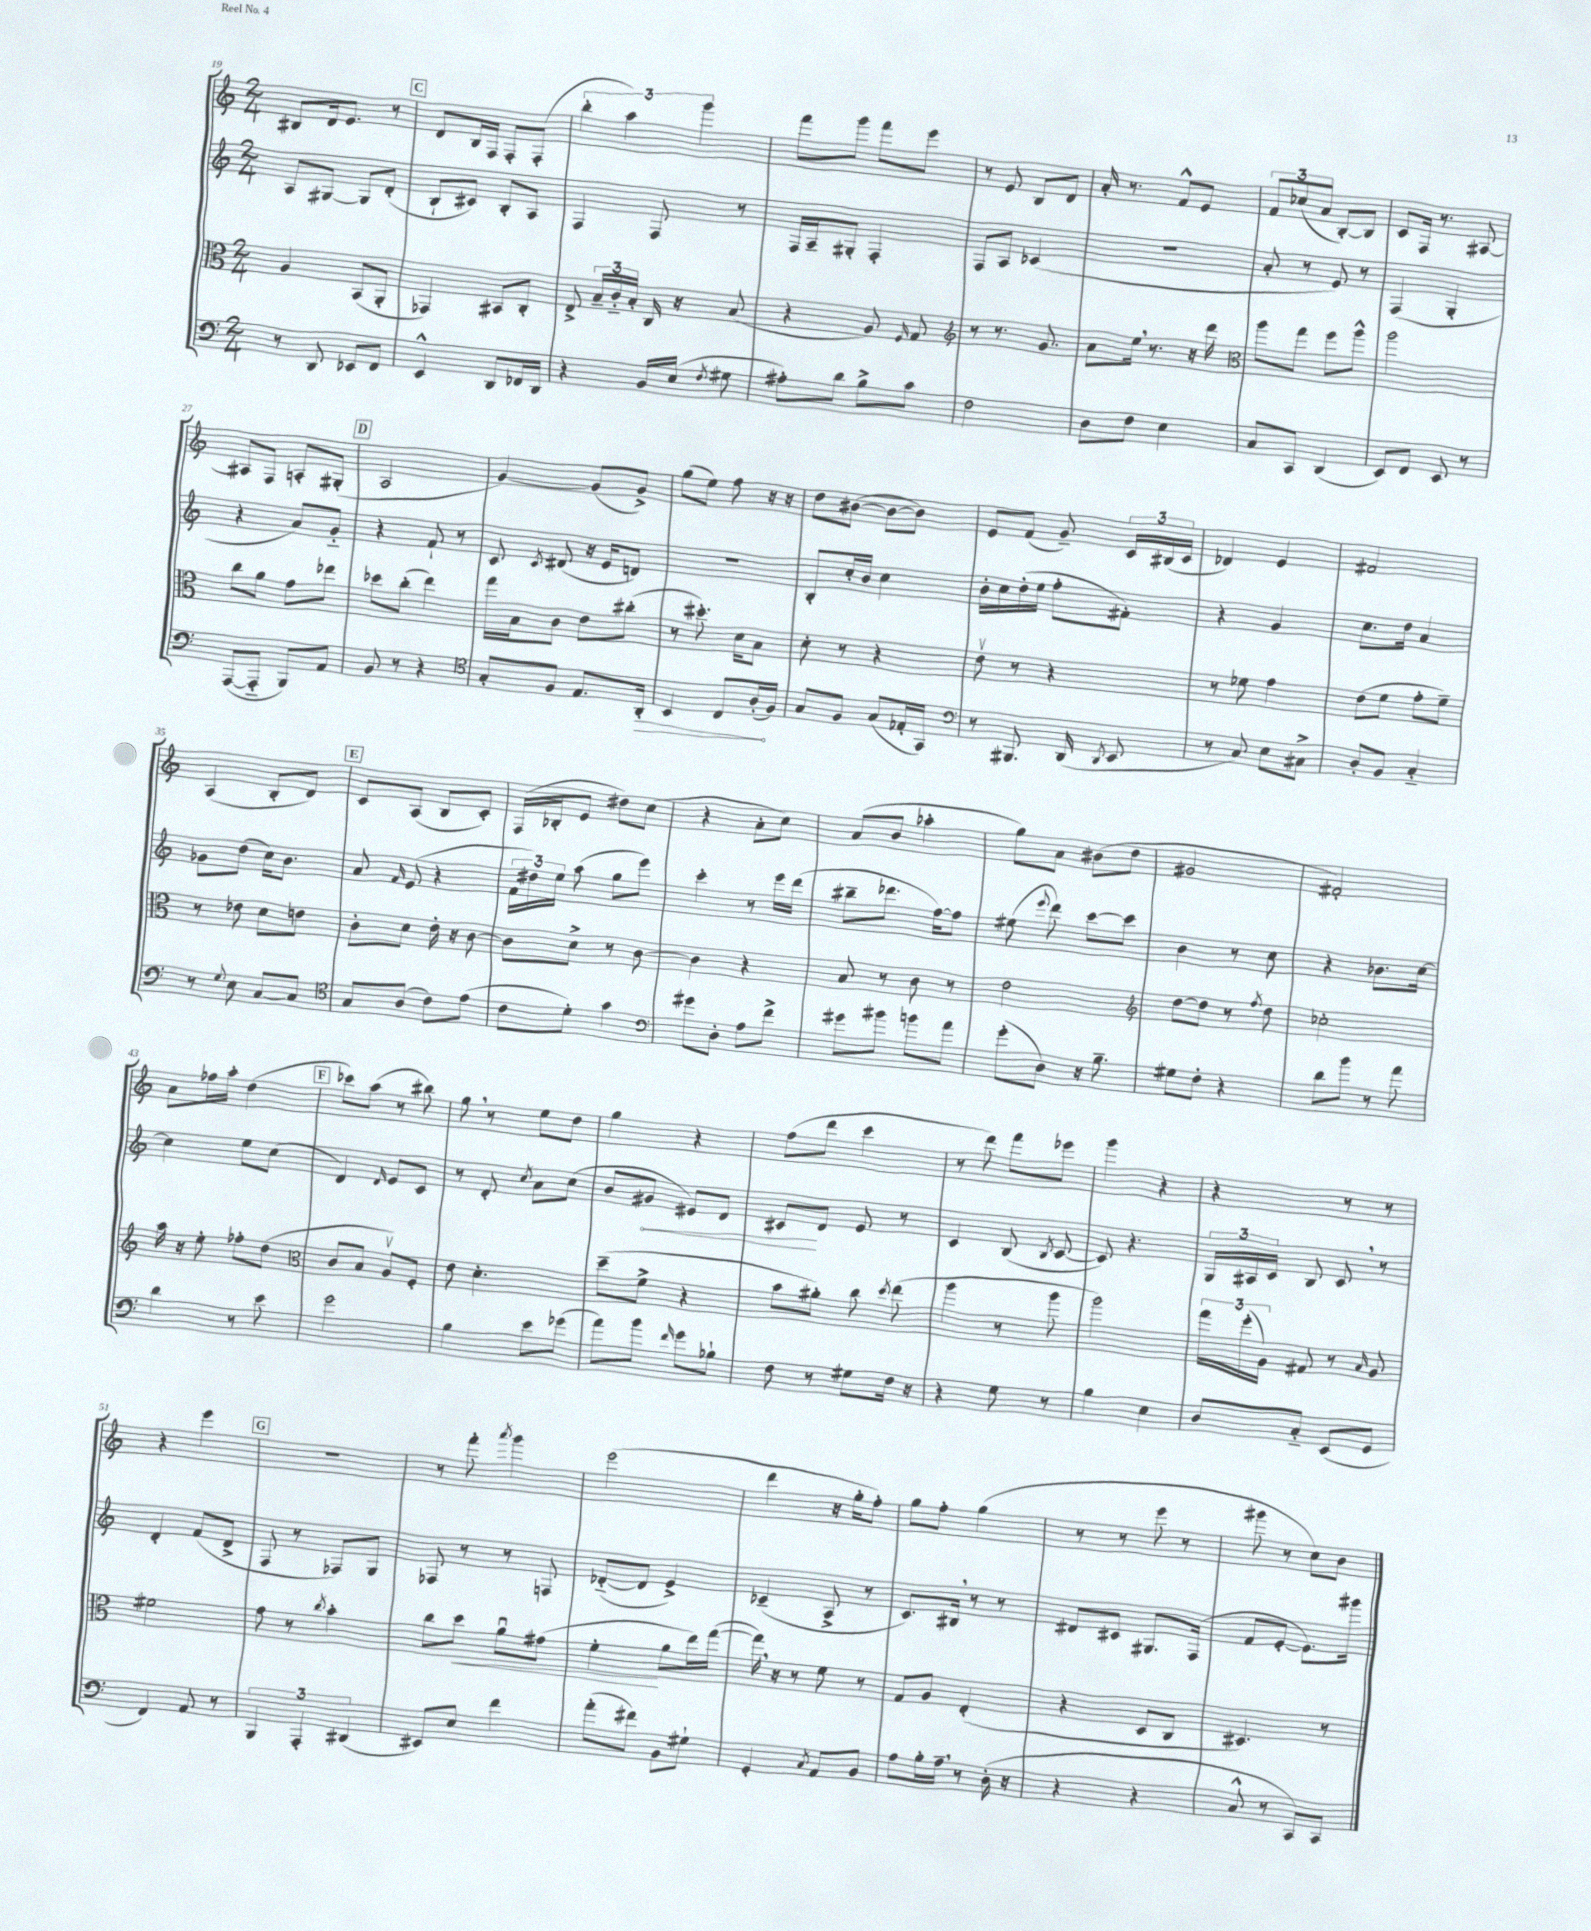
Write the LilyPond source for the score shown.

<<
\new StaffGroup <<
\new Staff = "s0" {
    \clef treble \key c \major \numericTimeSignature \time 2/4
    \autoBeamOff bis8[ d'16 e'8.] r8 |
    \mark \markup { \box "C" } d'8[ b16 f16] f8[-. f8]-.( |
    \tuplet 3/2 { b''4-. a''4) g'''4 } |
    f'''8[ g'''8] f'''8[ e'''8] |
    r8 e'8 b8[ d'8] |
    a'16-. r8. f'8[-^ e'8] |
    \tuplet 3/2 { f'8[ ces''8( a'8] } b8[~-.) b8] |
    c'8[ f16] r8. ais8~ |
    ais8[ f8] a8[-. gis8]-.( |
    \mark \markup { \box "D" } a2 |
    g'4~) g'8[( g'8]->) |
    g''8[( e''8]) f''8 r16 r16 |
    d''8[ bis'8]~( bis'8[~ bis'8]) |
    e'8[ f'8]( g'8--) \tuplet 3/2 { c'16[ bis16( c'16] } |
    des'4) e'4 |
    fis'2 |
    a4( b8[-. d'8]) |
    \mark \markup { \box "E" } c'8[ a8]( b8[ c'8]-.) |
    f16[( bes16-. e'8] dis''8[) c''8]( |
    r4 a'8[-. c''8]) |
    a'8[( b'8] aes''4-. |
    g''8[) a'8] bis'8[( d''8] |
    gis'2 |
    fis'2-.) |
    a'8[ fes''16 a''16]-. d''4( |
    \mark \markup { \box "F" } ces'''8[) a''8]( r8 bis''8) |
    g''8 \breathe r8 e''8[ d''8] |
    g''4 r4 |
    f''8[( d'''8] c'''4 |
    r8 d'''8) f'''8[ ees'''8] |
    g'''4 r4 |
    r4 r8 r8 |
    r4 e'''4 |
    \mark \markup { \box "G" } r2 |
    r8 f'''8-. \acciaccatura { a'''8 } g'''4 |
    e'''2( |
    d'''4 r16 g''16[-. f''8]-.) |
    g''8[ f''8]-. g''4( |
    r8 r8 e'''8 r8 |
    gis'''8 r8 c''8[) b'8] \bar "|." |
}
\new Staff = "s1" {
    \clef treble \key c \major \numericTimeSignature \time 2/4
    \autoBeamOff a8[ gis8]~ gis8[ d'8]-.( |
    \mark \markup { \box "C" } b8[-! cis'8]) b8[-. a8] |
    f4 f8 r8 |
    f16[ a16-- gis8]-. f4-. |
    f8[ a8] ces'4( |
    R2 |
    a'8-. r8 e'8) r8 |
    f4( g4-. |
    r4 a'8[) g'8]-_ |
    \mark \markup { \box "D" } r4 f'8-! r8 |
    c'8 \acciaccatura { c'8 } dis'8( r16 e'16[ d'8]) |
    R2 |
    b8[-. c''16-. b'16] c''4 |
    b'16[-. c''16 d''16-.( e''16] f''8[-. fis'8]-.) |
    r4 g'4 |
    c''8.[ d''16] a'4 |
    ges'8[ d''8]( c''16[) b'8.] |
    \mark \markup { \box "E" } a'8 \grace { f'16 } e'8( r4 |
    \tuplet 3/2 { f'16[ dis''16) e''16] } a''8( g''8[ e'''8]) |
    c'''4-. r8 e'''16[ d'''16]( |
    bis''8[-- des'''8.] f''16[~) f''8] |
    eis''8( \appoggiatura { e'''8 } d'''8) c'''8[~ c'''8] |
    b'4 r8 c''8 |
    r4 bes'8.[ c''16]~ |
    c''4 e''8[ c''8]( |
    \mark \markup { \box "F" } d'4) \grace { d'16 } e'8[ c'8] |
    r8 d'8-. \acciaccatura { c''8 } a'8[ c''8]( |
    b'8[ \once \override Hairpin.circled-tip = ##t gis'8]\< eis'8[) d'8] |
    cis'8[\! d'8] e'8 r8 |
    c'4 b8( \acciaccatura { b8 } c'8~ |
    c'8) r4. |
    \tuplet 3/2 { g16[ ais16 c'16] } b8 c'8 \breathe r8 |
    d'4-. f'8[( d'8]-> |
    \mark \markup { \box "G" } f8 r8 fes8[) g8] |
    fes8 r8 r8 f8 |
    des'8[~-_( des'8] e'4->) |
    ces'4--( a8-> r8 |
    c'8.[) bis16] \breathe r8 r8 |
    dis'8[ cis'8] gis8.[ f16]( |
    f'8[ e'8]~-. e'8.[) gis'''16] \bar "|." |
}
\new Staff = "s2" {
    \clef alto \key c \major \numericTimeSignature \time 2/4
    \autoBeamOff a4 b,8[( a,8]-. |
    \mark \markup { \box "C" } ges,4) bis,8[ c8]-. |
    e8-> \tuplet 3/2 { b16[-- c'16-_ b16]-. } c16 r16 b8( |
    r4 a8) \grace { f16 } g8 |
    \clef treble r8 r8. g'8. |
    a'8[ e''16] \breathe r8. r16 d'''16 |
    \clef alto a''8[ g''8] f''8[ a''8]-^ |
    a''2 |
    c''8[ a'8] g'8[ ees''8] |
    \mark \markup { \box "D" } des''8[ c''8]-.( e''4) |
    g''16[ b16 c'8] e'8[ cis''8]-.( |
    r8 dis''8.-.) d'16[ b8] |
    d'8-. r8 r4 |
    e'8\upbow r8 r4 |
    r8 fes'8 g'4 |
    e'8[( f'8] g'8[-. f'8]--) |
    r8 ees'8 d'8[ e'8] |
    \mark \markup { \box "E" } c'8[-. d'8] e'16-. r16 c'8~ |
    c'8[ d'8]-> r8 c'8~ |
    c'4 r4 |
    b8 r8 c'8 r8 |
    e'2 |
    \clef treble d''8[~ d''8] r8 \acciaccatura { f''8 } d''8 |
    ces''2-. |
    a''16 r16 e''8-. fes''8[-. d''8]( |
    \mark \markup { \box "F" } \clef alto c'8[ b8] a8[\upbow) f8]-. |
    e'8 d'4.-. |
    d''8[--( f'8]-> r4 |
    b'8[ ais'8]-.) c''8 \acciaccatura { d''8 } e''8( |
    a''4 r8 a''8 |
    a''2) |
    \tuplet 3/2 { g''16[ f''16-.( a16]) } gis8 r8 \grace { b16 } a8 |
    fis'2 |
    \mark \markup { \box "G" } g'8 r8 \acciaccatura { c''8 } b'4-. |
    c''8[ d''8]\< a'8[\downbow gis'8]( |
    f'4-.\! a'8[ e''16) g''16]~( |
    g''16) \breathe r16 r8 f'8 r8 |
    g8[ a8] e4-.( |
    r4 d8[ c8] |
    dis4.) r8 \bar "|." |
}
\new Staff = "s3" {
    \clef bass \key c \major \numericTimeSignature \time 2/4
    \autoBeamOff r8 d,8 ees,8[ f,8] |
    \mark \markup { \box "C" } e,4-^ d,8[ fes,16 d,16] |
    r4 b,16[ e16]( \acciaccatura { f8 } gis8 |
    ais8[-.) d'8] b8[-> c'8] |
    f2 |
    d8[ f8] e4 |
    c8[ c,8] d,4( |
    e,8[) f,8] e,8 r8 |
    a,,8[~( a,,8]-_ b,,8[) a,8] |
    \mark \markup { \box "D" } b,8 r8 r4 |
    \clef tenor g8[-. f8] e8.[ \once \override Hairpin.circled-tip = ##t a,16]-.\> |
    b,4 c8[ a16-.\!( f16]) |
    g8[ f8] g8[( ees16-. g,16]) |
    \clef bass r8 bis,,8. d,16( \acciaccatura { d,8 } e,8 |
    r8 c8) e8[ cis8]-> |
    d8[-. b,8] c4-_ |
    r8 \appoggiatura { g8 } e8 c8[~ c8] |
    \mark \markup { \box "E" } \clef tenor g8[ a8]( c'8[) e'8]( |
    c'8[ d'8]-.) g'4 |
    \clef bass gis'8[ d8]-. a8[ f'8]-> |
    gis'8[ bis'8] b'8[ a'8] |
    g'8[-.( d8]) r16 b8.-- |
    gis8[ f8]-. r4 |
    d'8[ b'8] r8 a'8 |
    d'4 r8 e'8 |
    \mark \markup { \box "F" } g'2 |
    b4 e'8[ ges'8]( |
    a'8[) b'8] \grace { f'16 } g'8[ bes8]-! |
    f8 r8 gis8[ f16] r16 |
    r4 g8 r8 |
    b4 e4 |
    d8[ c8]-_ e,8[( g,8] |
    f,4) a,8 r8 |
    \mark \markup { \box "G" } \tuplet 3/2 { b,,4 a,,4-. dis,4( } |
    eis,8[) e8] f'4 |
    a'8[-.( fis'8]) b,8[ gis8]-! |
    g,4-. \acciaccatura { c8 } a,8[ b,8] |
    a8[ b16-. a16]-- \breathe r8 d16-.( r16 |
    r4 r4 |
    c8-^ r8 c,8[) c,8] \bar "|." |
}
>>
>>
\layout { \context { \Score currentBarNumber = #19 } }
